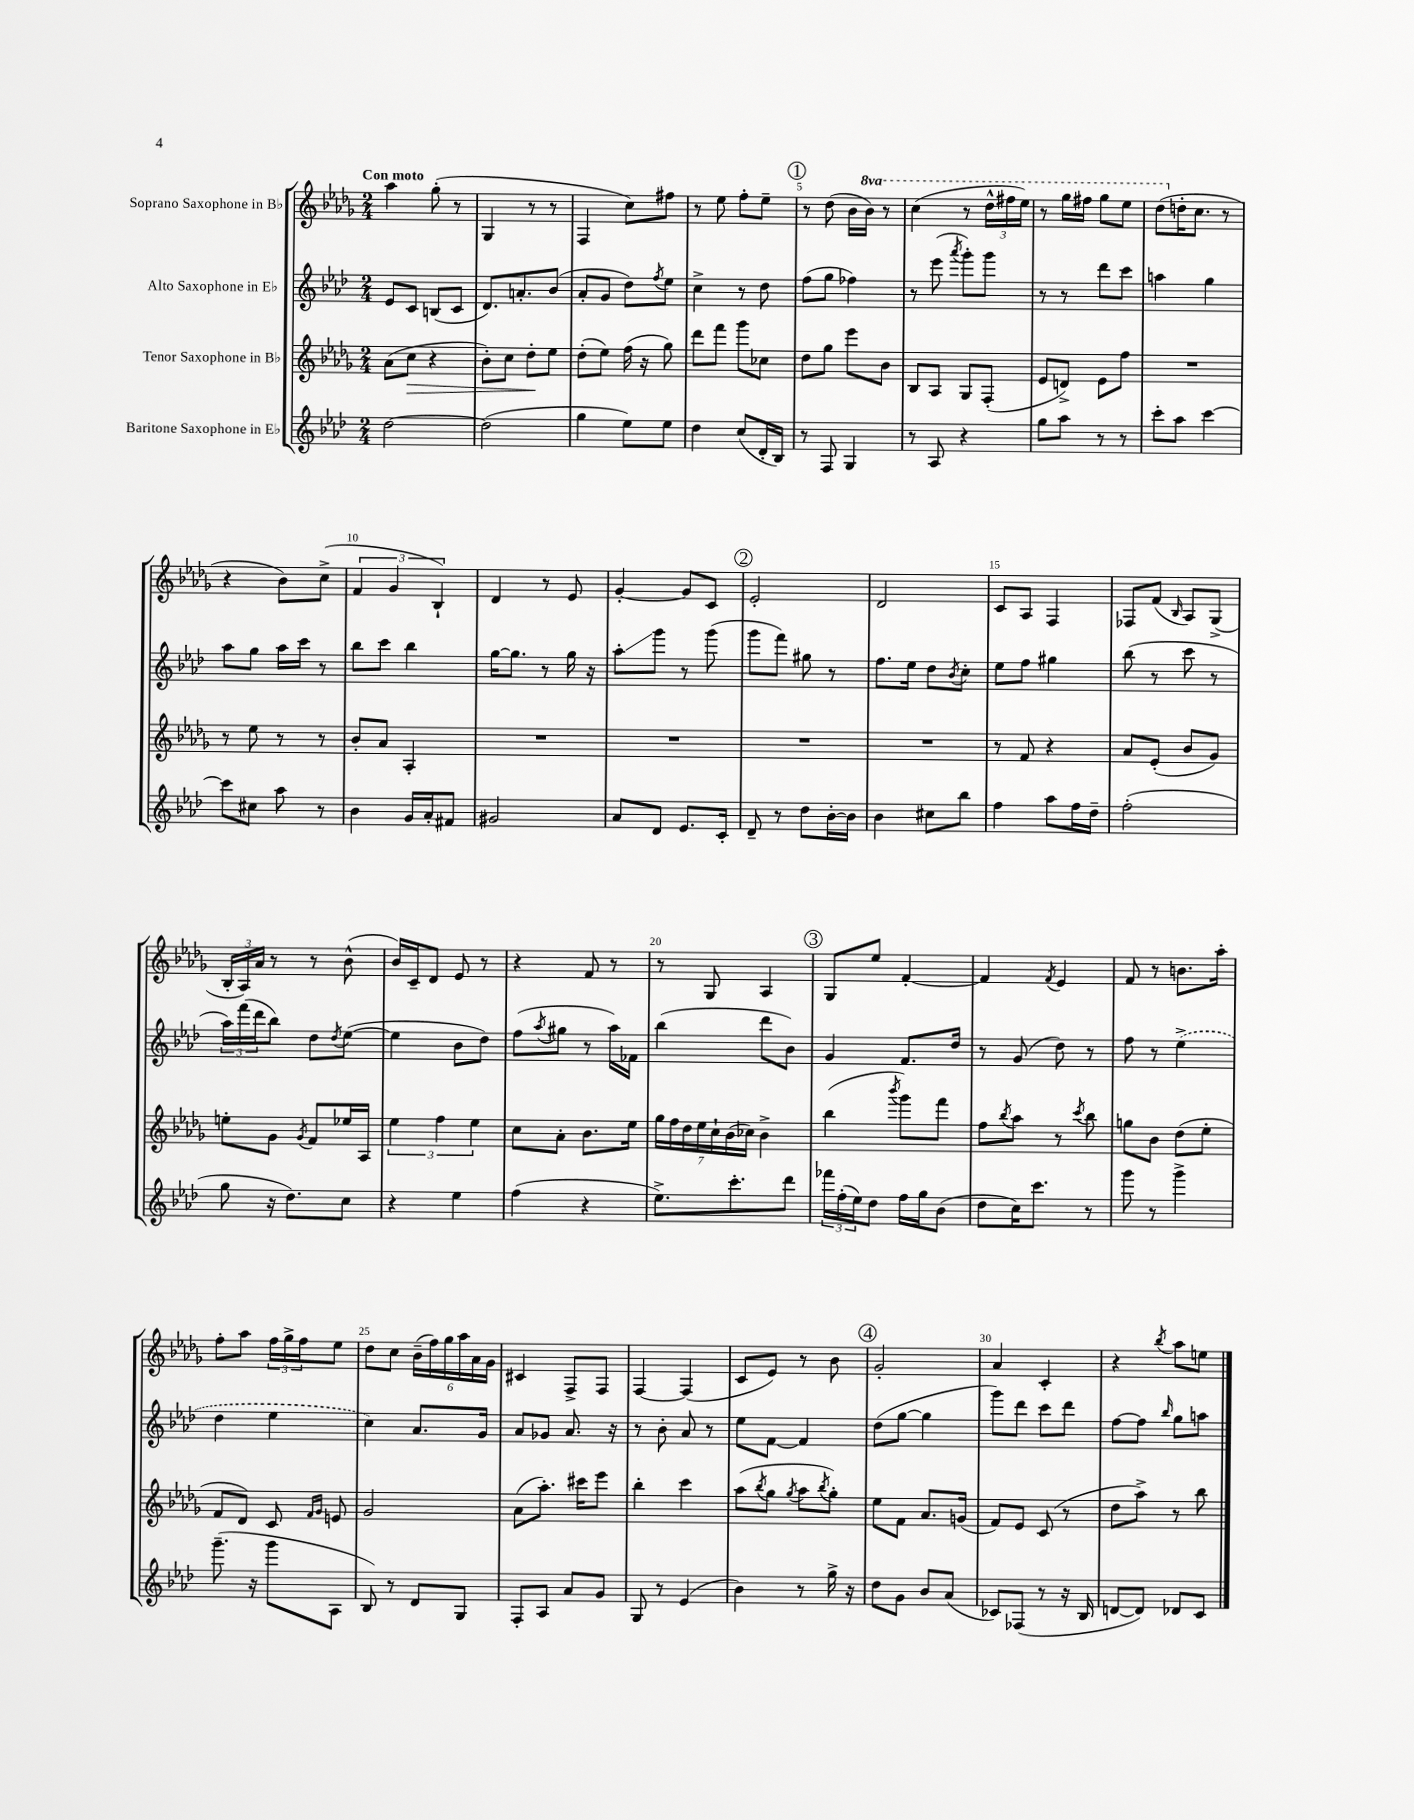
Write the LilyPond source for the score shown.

<<
\new StaffGroup <<
\new Staff = "s0" \with { instrumentName = "Soprano Saxophone in Bb" } {
    \clef treble \key des \major \numericTimeSignature \time 2/4 \set Staff.ottavationMarkups = #ottavation-simple-ordinals \tempo "Con moto"
    aes''4 ges''8-.( r8 |
    ges4 r8 r8 |
    f4 c''8) fis''8 |
    r8 ees''8 f''8-. ees''8-- |
    \mark \markup { \circle "1" } r8 des''8( bes'16 \ottava #1 bes''16) r8 |
    c'''4( r8 \tuplet 3/2 { des'''16-^ fis'''16 ees'''16) } |
    r8 ges'''16 fis'''16 ges'''8 ees'''8 |
    des'''8( \ottava #0 d''16-. c''8. r8 |
    r4 bes'8) c''8->( |
    \tuplet 3/2 { f'4 ges'4 bes4-!) } |
    des'4 r8 ees'8 |
    ges'4~-. ges'8 c'8 |
    \mark \markup { \circle "2" } ees'2-. |
    des'2 |
    c'8 aes8 f4 |
    fes8 f'8( \grace { bes16 } aes8) ges8->( |
    \tuplet 3/2 { bes16-. aes16) aes'16 } r8 r8 bes'8-^( |
    bes'16) c'16-- des'8 ees'8 r8 |
    r4 f'8 r8 |
    r8 ges8 aes4 |
    \mark \markup { \circle "3" } ges8 ees''8 f'4~-. |
    f'4 \acciaccatura { f'8 } ees'4 |
    f'8 r8 b'8. aes''16-. |
    f''8-. aes''8 \tuplet 3/2 { f''16 ges''16-> f''16 } ees''8 |
    des''8 c''8 \tuplet 6/4 { bes'16--( f''16) ges''16 aes''16 aes'16 ges'16 } |
    cis'4 f8-> f8 |
    f4~ f4( |
    c'8 ees'8) r8 bes'8 |
    \mark \markup { \circle "4" } ges'2-. |
    aes'4 c'4-. |
    r4 \acciaccatura { bes''8 } aes''8 e''8 \bar "|." |
}
\new Staff = "s1" \with { instrumentName = "Alto Saxophone in Eb" } {
    \clef treble \key aes \major \numericTimeSignature \time 2/4
    ees'8 c'8 b8( c'8 |
    des'8.) a'8.-. bes'8( |
    aes'8-. g'8 des''8) \acciaccatura { f''8 } ees''8 |
    c''4-> r8 des''8 |
    \mark \markup { \circle "1" } f''8( g''8 fes''4) |
    r8 ees'''8( \acciaccatura { aes'''8 } g'''8-.) g'''8 |
    r8 r8 des'''8 c'''8 |
    a''4 g''4 |
    aes''8 g''8 aes''16 c'''16 r8 |
    bes''8 c'''8 bes''4 |
    g''16~ g''8. r8 g''16 r16 |
    aes''8-.\glissando g'''8 r8 g'''8( |
    \mark \markup { \circle "2" } g'''8 f'''8) gis''8 r8 |
    f''8. ees''16 des''8 \acciaccatura { bes'8 } c''8-. |
    ees''8 f''8 gis''4 |
    bes''8( r8 c'''8 r8 |
    \tuplet 3/2 { aes''16) f'''16( des'''16 } bes''8) des''8 \acciaccatura { des''8 } ees''8~( |
    ees''4 bes'8 des''8) |
    f''8( \acciaccatura { aes''8 } gis''8 r8 aes''16) fes'16 |
    bes''4( des'''8 bes'8) |
    \mark \markup { \circle "3" } g'4 f'8. des''16 |
    r8 g'8( des''8) r8 |
    f''8 r8 \once \slurDashed ees''4->( |
    des''4 ees''4 |
    c''4) aes'8. g'16 |
    aes'8 ges'8 aes'8. r16 |
    r8 bes'8-. aes'8 r8 |
    ees''8 f'8~ f'4 |
    \mark \markup { \circle "4" } des''8( g''8~ g''4 |
    g'''8) des'''8 c'''8 des'''8 |
    f''8~ f''8 \grace { bes''16 } g''8 a''8 \bar "|." |
}
\new Staff = "s2" \with { instrumentName = "Tenor Saxophone in Bb" } {
    \clef treble \key des \major \numericTimeSignature \time 2/4
    aes'8( c''8\> r4 |
    bes'8-.) c''8 des''8-.\! ees''8 |
    des''8-.( ees''8) f''16( r16 ges''8) |
    des'''8 f'''8 ges'''8 ces''8 |
    \mark \markup { \circle "1" } des''8 ges''8 ees'''8 bes'8 |
    bes8 aes8 ges8 f8-.( |
    ees'8 d'8->) ees'8 f''8 |
    R2 |
    r8 ees''8 r8 r8 |
    bes'8-. aes'8 aes4-. |
    R2 |
    R2 |
    \mark \markup { \circle "2" } R2 |
    R2 |
    r8 f'8 r4 |
    aes'8 ees'8-.( bes'8 ges'8) |
    e''8-. ges'8 \acciaccatura { ges'8 } f'8 ees''16 aes16 |
    \tuplet 3/2 { ees''4 f''4 ees''4 } |
    c''8 aes'8-. bes'8. ees''16 |
    \tuplet 7/4 { ges''16 f''16 des''16 ees''16 c''16-! bes'16( ces''16) } bes'4-> |
    \mark \markup { \circle "3" } bes''4( \acciaccatura { bes'''8 } ges'''8) f'''8 |
    f''8 \acciaccatura { bes''8 } aes''8 r8 \acciaccatura { c'''8 } bes''8 |
    g''8 bes'8 des''8( ees''8-. |
    f'8 des'8) c'8 \grace { f'16 ges'16 } e'8 |
    ges'2 |
    aes'8( aes''8.-.) cis'''16 ees'''8 |
    bes''4-. c'''4 |
    aes''8( \acciaccatura { bes''8 } ges''8 \acciaccatura { ges''8 } aes''8 \acciaccatura { bes''8 } ges''8-.) |
    \mark \markup { \circle "4" } ees''8 f'8 aes'8. g'16( |
    f'8) ees'8 c'8( r8 |
    des''8 aes''8->) r8 bes''8 \bar "|." |
}
\new Staff = "s3" \with { instrumentName = "Baritone Saxophone in Eb" } {
    \clef treble \key aes \major \numericTimeSignature \time 2/4
    des''2~ |
    des''2( |
    g''4 ees''8) ees''8 |
    des''4 c''8( des'16-. bes16) |
    \mark \markup { \circle "1" } r8 f8 g4 |
    r8 aes8 r4 |
    g''8 aes''8 r8 r8 |
    c'''8-. aes''8 c'''4~ |
    c'''8 cis''8 aes''8 r8 |
    bes'4 g'16 aes'16-. fis'8 |
    gis'2 |
    aes'8 des'8 ees'8. c'16-. |
    \mark \markup { \circle "2" } des'8-- r8 des''8 bes'16~-. bes'16 |
    bes'4 cis''8 bes''8 |
    f''4 aes''8 f''16 des''16-- |
    f''2-.( |
    g''8 r16 des''8.) c''8 |
    r4 ees''4 |
    f''4( r4 |
    ees''8.->) c'''8.-. des'''8 |
    \mark \markup { \circle "3" } \tuplet 3/2 { fes'''16 f''16-.( ees''16) } des''8 f''16 g''16 bes'8( |
    des''8 c''16) c'''8. r8 |
    g'''8 r8 g'''4-> |
    g'''8.--( r16 g'''8 aes8 |
    bes8) r8 des'8 g8 |
    f8-. aes8 aes'8 g'8 |
    g8 r8 ees'4( |
    bes'4) r8 g''16-> r16 |
    \mark \markup { \circle "4" } des''8 g'8 bes'8 aes'8( |
    ces'8) fes8( r8 r16 bes16 |
    d'8~ d'8) des'8 c'8 \bar "|." |
}
>>
>>
\layout { \context { \Score \override BarNumber.break-visibility = ##(#f #t #t) barNumberVisibility = #(every-nth-bar-number-visible 5) } }
